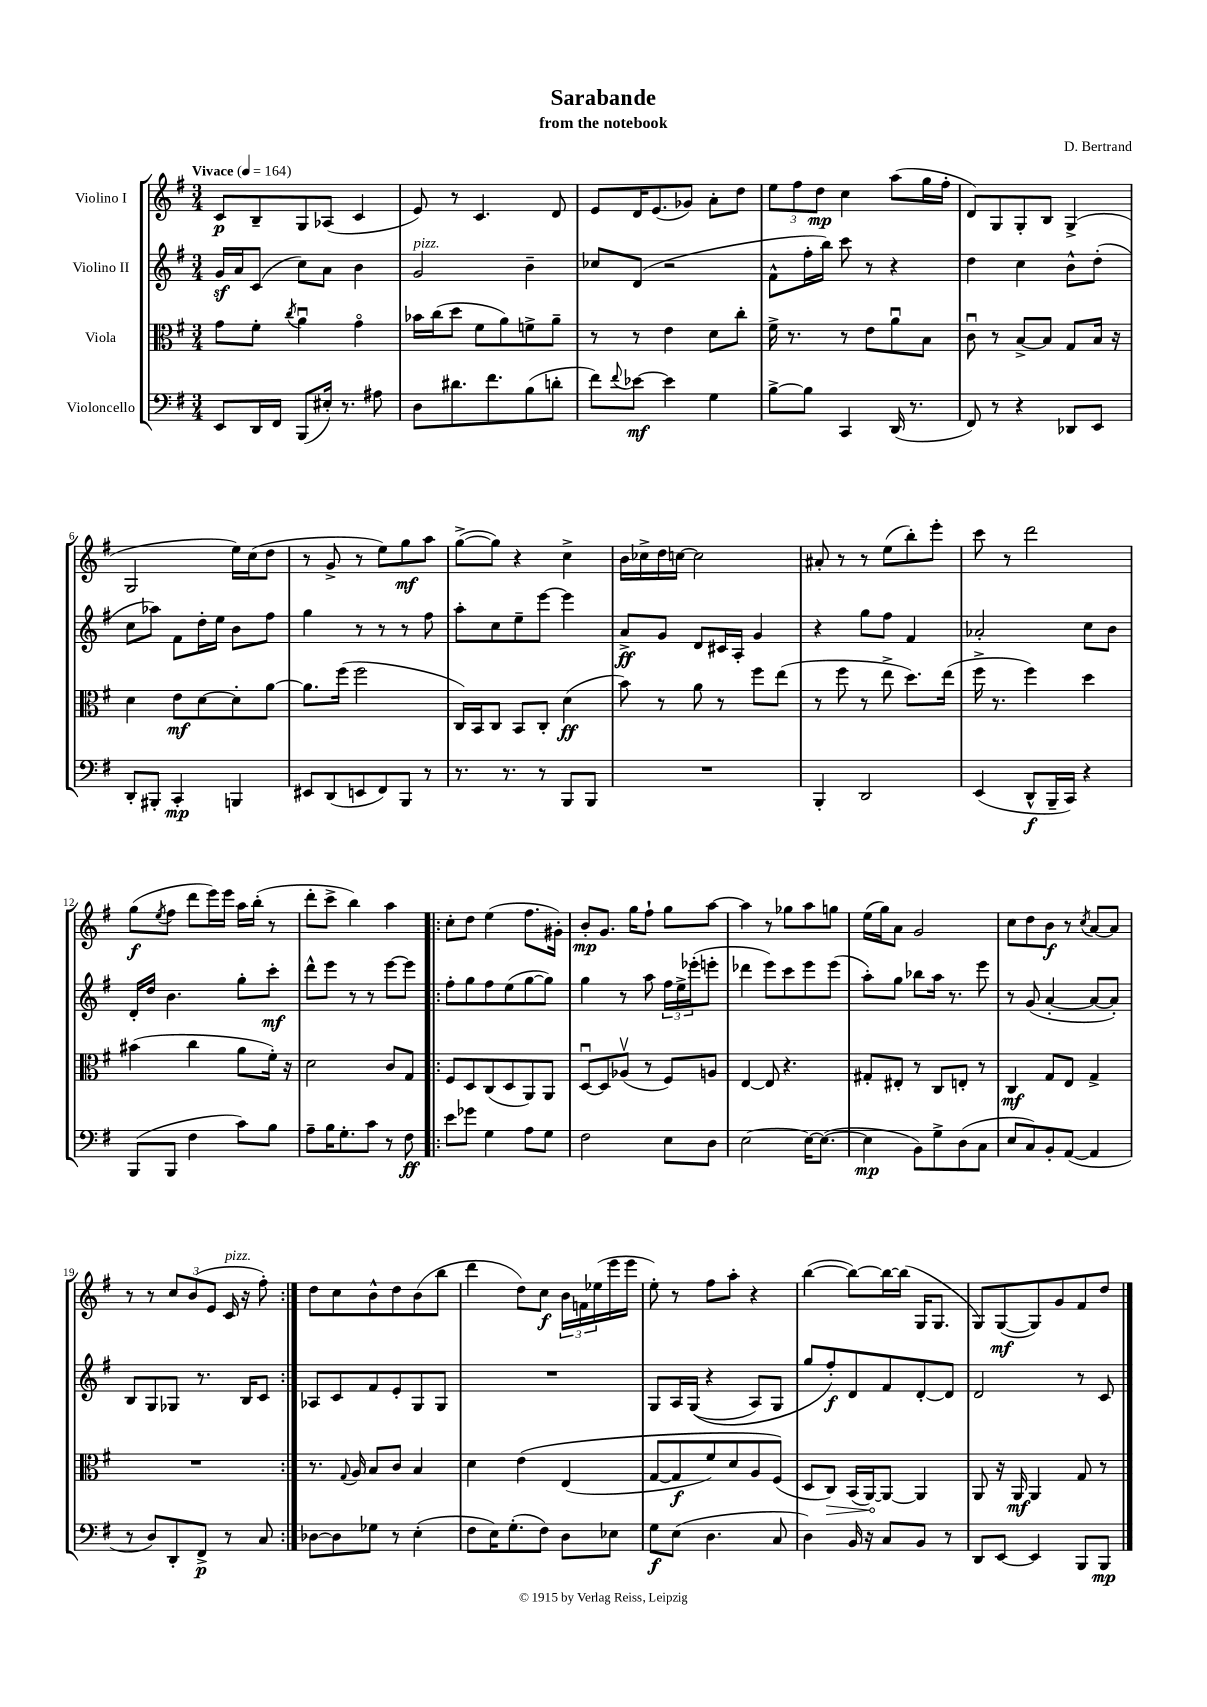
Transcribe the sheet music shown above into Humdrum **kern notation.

**kern	**kern	**kern	**kern
*staff4	*staff3	*staff2	*staff1
*clefF4	*clefC3	*clefG2	*clefG2
*k[f#]	*k[f#]	*k[f#]	*k[f#]
*M3/4	*M3/4	*M3/4	*M3/4
*MM164	*MM164	*MM164	*MM164
8EE/L	8g\L	16g/LL	8c/L
.	.	16a/J	.
16DD/L	8f#'\J	(8c/J	8B~/
16FF#/JJ	.	.	.
.	8qcc/	.	.
(8BBB/L	4au\	8cc\L)	8G/
16E#'/Jk)	.	8a\J	(8A-/J
8.r	.	.	.
.	4go\	4b\	4c/
8A#\	.	.	.
=	=	=	=
8D\L	16b-\LL	2g/	8e/)
.	(16cc\J	.	.
8.d#\	8dd\J	.	8r
.	8f#\L	.	4.c/
8.f#\	.	.	.
.	8a\)	.	.
(8B\	8f^\	4b~\	.
8d'\J	8a~\J	.	8d/
=	=	=	=
8f#\L)	8r	8cc-/L	8e/L
8qqf#/	.	.	.
[8e-\J	8r	(8d/J	16d/K
.	.	.	(8.e/
4e-\]	4e\	2r	.
.	.	.	8g-/J)
4G\	8d\L	.	8a'\L
.	8cc'\J	.	8dd\J
=	=	=	=
[8B^\L	16f#^\	8f#^^\L	12ee\L
.	8.r	.	.
.	.	.	12ff#\
8B\]J	.	16ff#'\L	.
.	.	.	12dd\J
.	.	16bb\JJ)	.
4CC/	8r	8ccc\	4cc\
.	8e\L	8r	.
(16DD/	8au\	4r	(8aa\L
8.r	.	.	.
.	8B\J	.	16gg\L
.	.	.	16ff#'\JJ
=	=	=	=
8FF#/)	8cu\	4dd\	8d/L)
8r	8r	.	8G/
4r	[8B^/L	4cc\	8G'/
.	8B/]J	.	8B/J
8DD-/L	8G/L	8b^^\L	(4G^/
8EE/J	16B/Jk	(8dd'\J	.
.	16r	.	.
=	=	=	=
8DD'/L	4d\	8cc\L	2G/
8BBB#'/J	.	8aa-\J)	.
4CC'/	8e\L	8f#\L	.
.	[8d\	16dd'\L	.
.	.	16ee\JJ	.
4BBB/	8d'\]	8b\L	16ee\LL)
.	.	.	(16cc\J
.	[8a\J	8ff#\J	8dd\J
=	=	=	=
8EE#/L	8.a\]L	4gg\	8r
(8DD/	.	.	8g^/
.	(16ff#\Jk	.	.
8EE/	2ff#\	8r	8r
8FF#/)	.	8r	8ee\L)
8BBB/J	.	8r	8gg\
8r	.	8ff#\	8aa\J
=	=	=	=
8.r	16C/LL)	8aa'\L	([8gg^\L
.	16BB/J	.	.
.	8C/J	8cc\	8gg\]J)
8.r	.	.	.
.	8BB/L	8ee~\	4r
8r	8C'/J	[8eee\J	.
8BBB/L	(4d\	4eee\]	4cc^\
8BBB/J	.	.	.
=	=	=	=
2.r	8b\)	8a^/L	16b\LL
.	.	.	16cc-^\
.	8r	8g/J	16dd\
.	.	.	[16cc\JJ
.	8a\	8d/L	2cc\]
.	8r	16c#/L	.
.	.	16A'/JJ	.
.	8ff#\L	4g/	.
.	(8ee\J	.	.
=	=	=	=
4BBB'/	8r	4r	8a#'/
.	8ff#\	.	8r
2DD/	8r	8gg\L	8r
.	8ee^\	8ff#\J	(8ee\L
.	8.dd\L)	4f#/	8bb'\)
.	.	.	8eee'\J
.	(16ee\Jk	.	.
=	=	=	=
(4EE/	16ff#^\	2a-'/	8ccc\
.	8.r	.	.
.	.	.	8r
8DD^^/L	4ff#\)	.	2ddd\
16BBB~/L	.	.	.
16CC/JJ)	.	.	.
4r	4dd\	8cc\L	.
.	.	8b\J	.
=	=	=	=
(8BBB/L	(4b#\	16d'/LL	(8gg\L
.	.	16dd/JJ	.
.	.	.	8qee/
8BBB/J	.	4.b\	8ff#\J
4F#\	4cc\	.	8ddd\L
.	.	.	16eee\L)
.	.	.	16eee\JJ
8c\L)	8a\L	8gg'\L	16aa\LL
.	.	.	(16bb'\JJ
8B\J	16f#'\Jk)	8ccc'\J	8r
.	16r	.	.
=	=	=	=
8A~\L	2d\	8ddd^^\L	8ddd'\L
16B\K	.	8eee\J	8ccc^\J
8.G'\	.	.	.
.	.	8r	4bb\)
8c\J	.	8r	.
8r	8c/L	[8eee\L	4aa\
8F#\	8G/J	8eee\]J	.
=!|:	=!|:	=!|:	=!|:
8e\L	8F#/L	8ff#'\L	8cc'\L
8g-\J	8D/	8gg\	8dd\J
4G\	(8C/	8ff#\	(4ee\
.	8D/	(8ee\	.
8A\L	8AA/)	[8gg\	8.ff#\L
8G\J	8AA/J	8gg\]J)	.
.	.	.	16g#'\Jk)
=	=	=	=
2F#\	[8Du/L	4gg\	8b'/L
.	8D/]	.	8.g/J
.	(8A-v/J	8r	.
.	.	.	16gg\LK
.	8r	8aa\	8ff#`\J
8E\L	8F#/L)	24ff#\LL	8gg\L
.	.	24ee^\	.
.	.	(24eee-'\J	.
8D\J	8A/J	8eee'\J	[8aa\J
=	=	=	=
[2E\	[4E/	4ddd-\	4aa\]
.	8E/]	8eee\L)	8r
.	4.r	8ccc\	8gg-\L
16E\_LK	.	8eee\	8aa\
(8.E\_J	.	.	.
.	.	(8eee\J	8gg\J
=	=	=	=
4E\]	8G#'/L	8aa'\L)	(16ee\LL
.	.	.	16gg\J)
.	8E#'/J	8gg\J	8a\J
8BB\L)	8r	8bb-\L	2g/
8G^\	8C/L	16aa\Jk	.
.	.	8.r	.
(8D\	8E'/J	.	.
8C\J	8r	8eee\	.
=	=	=	=
8E/L	4C/	8r	8cc\L
8C/)	.	(8g/	8dd\
8BB'/	8G/L	[4a'/	8b\J
([8AA/J	8E/J	.	8r
.	.	.	8qcc/
4AA/]	4G^/	8a/_L	[8a/L
.	.	8a'/]J)	8a/]J
=	=	=	=
8r	2.r	8B/L	8r
8D/L)	.	8G/	8r
8DD'/	.	8G-/J	12cc/L
.	.	.	(12b/
8FF#^/J	.	8.r	.
.	.	.	12e/J
8r	.	.	16c/
.	.	16B/LK	16r
8C/	.	8c/J	8ff#'\)
=:|!	=:|!	=:|!	=:|!
[8D-\L	8.r	8A-/L	8dd\L
8D-\]	.	8c/	8cc\
.	8qqG/	.	.
.	16A/	.	.
8G-\J	8B/L	8f#/	8b^^\
8r	8c/J	8e'/	8dd\
(4E'\	4B/	8G/	(8b\
.	.	8G/J	8bb\J
=	=	=	=
8F#\L	4d\	2.r	4ddd\
16E\K)	.	.	.
(8.G'\	.	.	.
.	&(4e\	.	8dd\L)
8F#\J)	.	.	8cc\J
8D\L	(4E/	.	24b\LL
.	.	.	24f\
.	.	.	(24ee-\
8E-\J	.	.	16eee\
.	.	.	16eee\JJ
=	=	=	=
8G\L	[8G/L	8G/L	8ee'\)
(8E\J	8G/]	16A/L	8r
.	.	&((16G/JJ	.
4.D\	8f#/)	4r	8ff#\L
.	8d/	.	8aa'\J
.	8A/	8A/L)	4r
8C/	(8F#/J&)	8G/J	.
=	=	=	=
4D\)	8D/L	8gg/L	([4bb\
.	8C/J)	8ff#'/&)	.
16BB/	(16BB/LL	8d/	8bb\_L)
16r	[16AA/J)	.	.
8C/L	8AA/_J	8f#/	16bb\_L
.	.	.	(16bb\]JJ
8BB/J	4AA/]	[8d'/	16G/LK
.	.	.	8.G/J
8r	.	8d/]J	.
=	=	=	=
8DD/L	8AA/	2d/	8G/L)
[8EE/J	16r	.	([8G/
.	16AA/	.	.
4EE/]	4AA/	.	8G/])
.	.	.	8g/
8BBB/L	8G/	8r	8f#/
8BBB/J	8r	8c/	8dd/J
==	==	==	==
*-	*-	*-	*-
